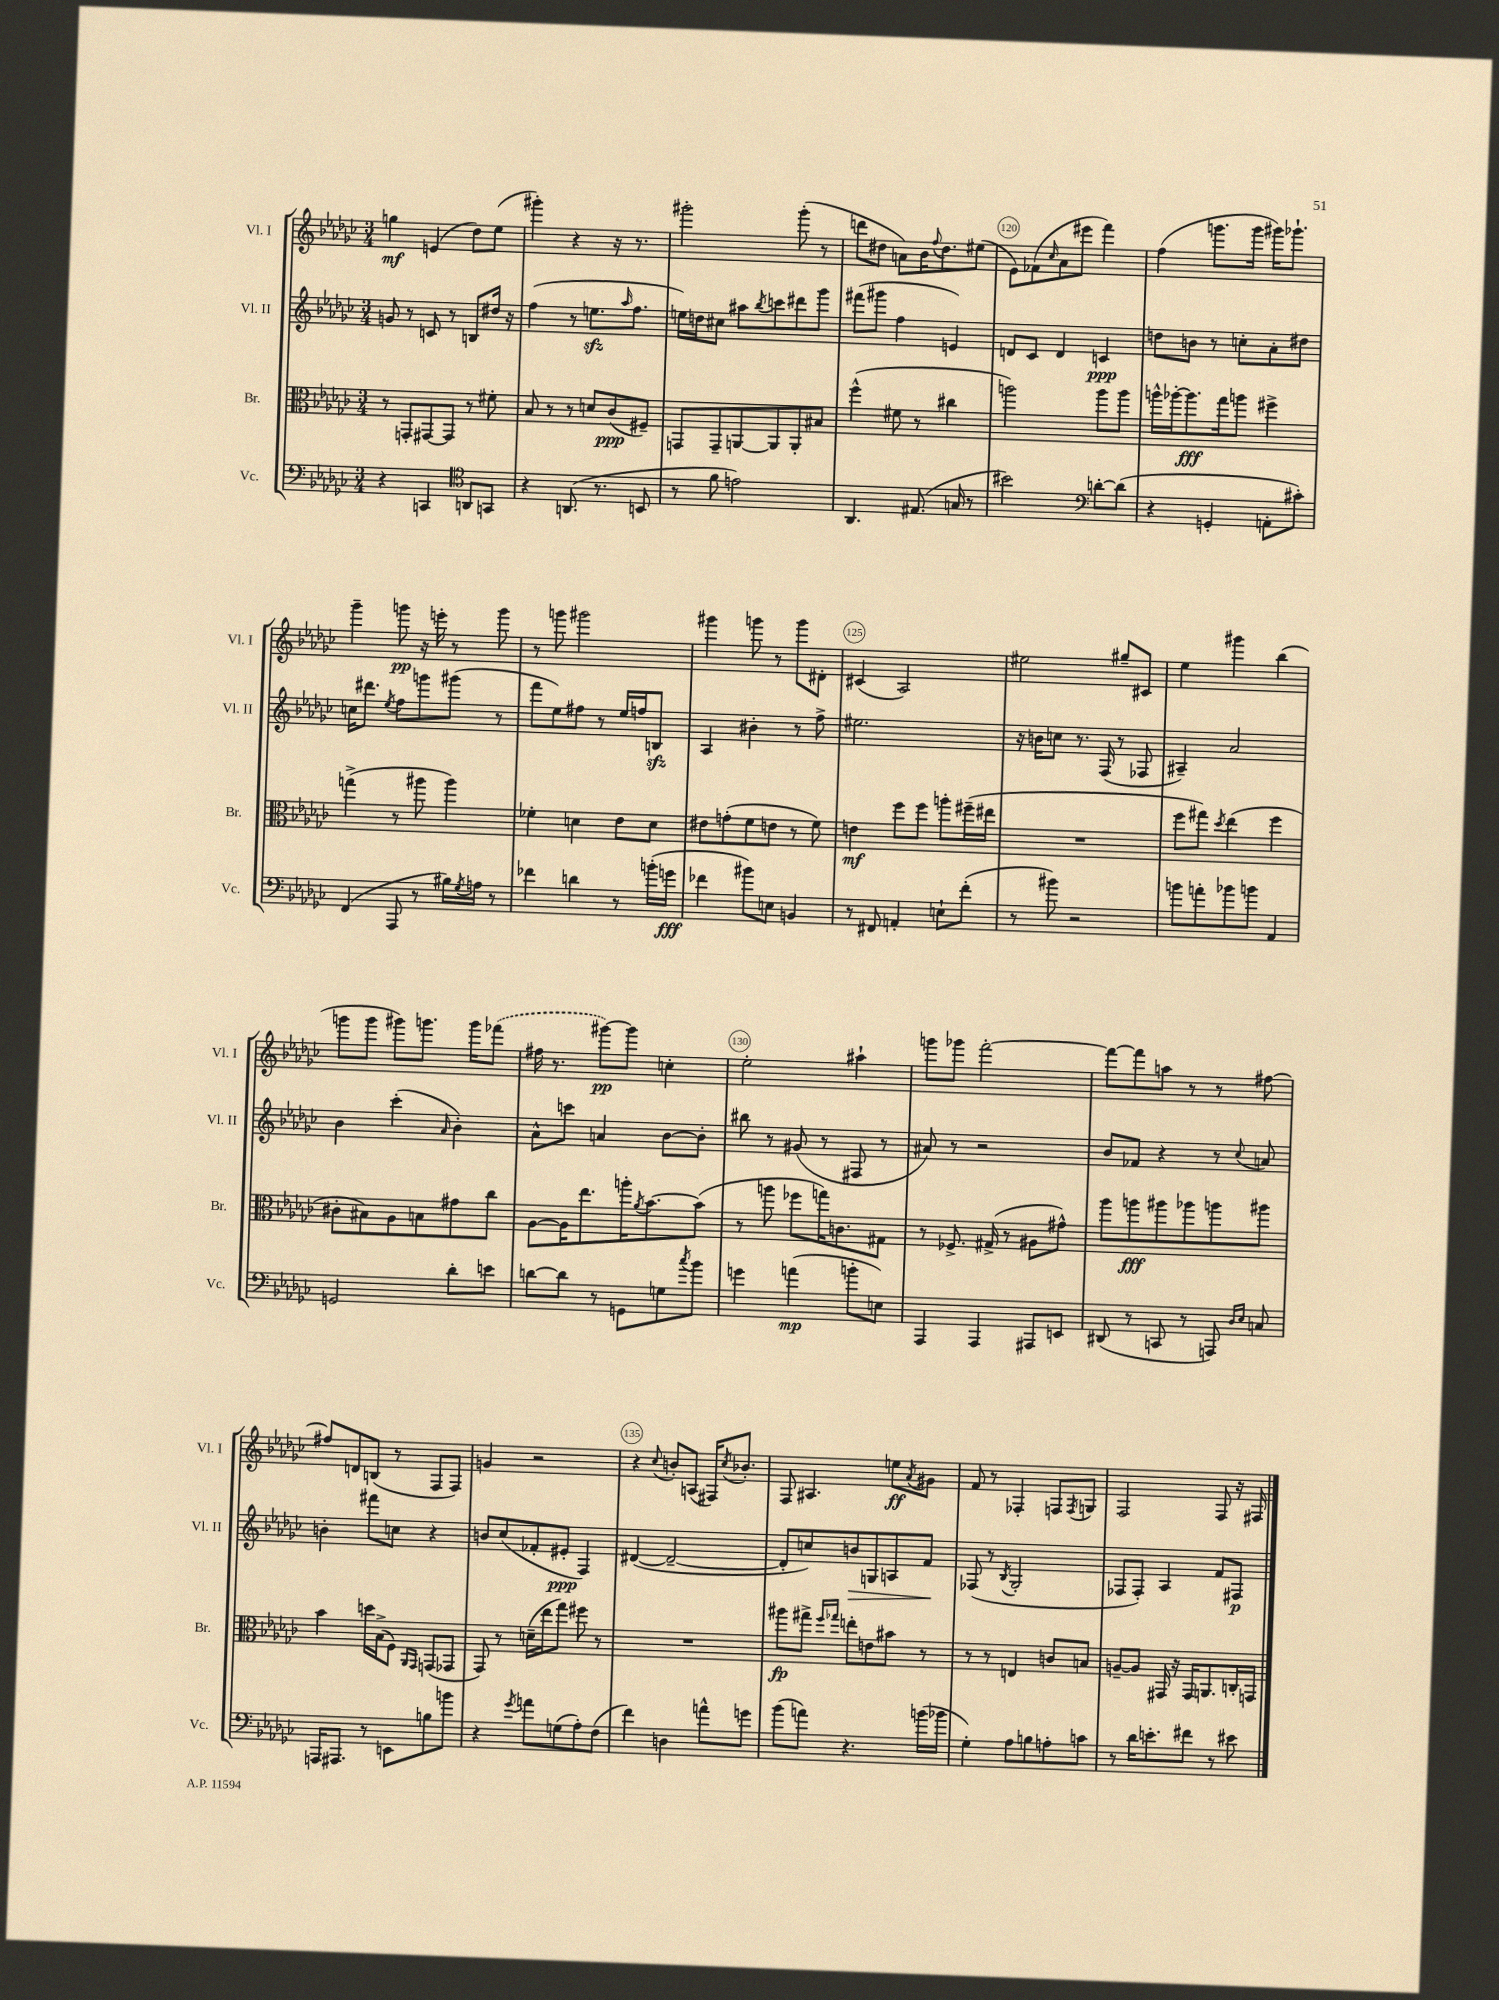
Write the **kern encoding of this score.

**kern	**kern	**kern	**kern
*staff4	*staff3	*staff2	*staff1
*clefF4	*clefC3	*clefG2	*clefG2
*k[b-e-a-d-g-c-]	*k[b-e-a-d-g-c-]	*k[b-e-a-d-g-c-]	*k[b-e-a-d-g-c-]
*M3/4	*M3/4	*M3/4	*M3/4
4r	8r	8g	4gg
.	8GG'	8r	.
4CC	[8GG#	8c	(4e
.	8GG#]	8r	.
*clefC4	*	*	*
8AA	8r	8B	8dd-)
8GG	8f#'	16dd#	(8ee-
.	.	16r	.
=	=	=	=
4r	8B-	(4ff	4ggg#')
.	8r	.	.
(8.AA	8r	8r	4r
.	8d	8.ee	.
8.r	.	.	.
.	(8c-	.	16r
.	.	16qqaa-	.
.	.	8.ff	8.r
8BB	8F#~)	.	.
=	=	=	=
8r	8GG	16ee)	2ggg#'
.	.	16dd	.
8f	8GG~	8cc#	.
2e)	[8AA	8aa#	.
.	.	8qbb-	.
.	8AA]	8ccc	.
.	8AA'	8ddd#	(8ggg#'
.	8B#	8ggg-	8r
=	=	=	=
4.AA-	(4ff^^	(8fff#	8ddd
.	.	8ggg#	8dd#
.	8f#	4ff	8a)
(8.E#	8r	.	16b-
.	.	.	8qqff
.	.	.	8.dd#
.	4cc#	4e)	.
16G	.	.	.
8r	.	.	(8ee#
=	=	=	=
2b#)	2aa)	8d	8e-)
.	.	8c-	(8f-
.	.	.	16qqcc-
.	.	4d	8a-
.	.	.	8eee#
*clefF4	*	*	*
[8d'	8aa	4c	4fff)
(8d]	8aa	.	.
=	=	=	=
4r	16aa^^	8dd	(4ff
.	[16aa-'	.	.
.	8.aa-]	8b	.
4GG'	.	8r	8.ggg
.	16gg-	.	.
.	8aa	8cc'	.
.	.	.	16ggg
8AA'	4ff#^	8a-'	16ggg#)
.	.	.	8.ggg-`
8c#')	.	8dd#	.
=	=	=	=
(4FF	(4gg^	16cc	4ggg-~
.	.	8.ddd#	.
.	.	8qee-	.
8AAA-	8r	8ff	8ggg
8r	8aa#	8ggg	16r
.	.	.	16eee'
16B#)	4aa#)	(8ggg#	8r
8qG-	.	.	.
16A	.	.	.
8r	.	8r	8ggg
=	=	=	=
4f-	4f-'	8fff	8r
.	.	8ee-)	8ggg
4d	4d	8ff#	2ggg#
.	.	8r	.
8r	8e-	16ee-	.
.	.	16ff	.
(16b'	8d	8B	.
16g	.	.	.
=	=	=	=
4f-	8e#	4A-	4ggg#
.	(8g'	.	.
8b#)	8f	4b#'	8ggg
8E	8e	.	8r
4BB	8r	8r	8ggg
.	8f)	8ff^	8d#'
=	=	=	=
8r	4e	2.ee#	(4c#
8FF#	.	.	.
4AA'	8ff	.	2A-)
.	8ff	.	.
8E`	8aa'	.	.
(8f'	(16ff#~	.	.
.	16ee#	.	.
=	=	=	=
8r	2.r	16r	2ee#
.	.	16b	.
8b#)	.	8cc	.
2r	.	8.r	.
.	.	(16F	.
.	.	8r	8gg#~
.	.	8F-	8c#
=	=	=	=
8b	8ff	4A#~)	4ee-
8a'	8gg#)	.	.
.	8qdd-	.	.
8b-	(4ee-	2a-	4ggg#
8b	.	.	.
4AA-	4ff	.	(4bb-
=	=	=	=
2GG	8c#'	4b-	8ggg
.	8B#)	.	8ggg
.	8A-	(4ccc-'	8ggg#)
.	8B	.	8.ggg
.	.	16qqa-	.
8d-'	8g#	4b-')	.
.	.	.	16ggg
8e	8cc-	.	(8fff-
=	=	=	=
[8d	[8A-	8a-^^	16ff#
.	.	.	8.r
8d]	16A-]	8ccc	.
.	8.ee-	.	.
8r	.	4a	[8ggg#)
8GG	16aa'	.	8ggg#]
.	8qa-	.	.
.	[8.b-	.	.
8G	.	[8b-	4cc'
8qcc-	.	.	.
8b-	(8b-]	8b-']	.
=	=	=	=
4g	8r	8bb#	2ee-'
.	8aa	8r	.
(4a	8ff-	(8g#	.
.	16gg)	8r	.
.	8.c	.	.
8b'	.	8F#	4aa#`
8E)	8G#	8r	.
=	=	=	=
4AAA-	8r	8a#)	8ggg
.	8.F-^	8r	8ggg-
4AAA-	.	2r	[2fff'
.	(16G#^	.	.
.	8r	.	.
8AAA#	8A#	.	.
8EE	8g#^^)	.	.
=	=	=	=
(8DD#	8aa-	8b-	8fff_
8r	8aa	8f-	8fff]
8CC	8aa#	4r	8aa
8r	8aa-	.	8r
8AAA)	8aa	8r	8r
16qqD-	.	.	.
16qqE-	.	8qqcc-	.
8C	8aa#	8a	[8ff#
=	=	=	=
16AAA	4b-	4b'	8ff#]
8.AAA#	.	.	.
.	.	.	8d
8r	16dd	8fff#	(8B
.	(16B-^	.	.
8EE	8F)	8cc	8r
.	16qqAA-	.	.
.	16qqGG-	.	.
8B	(8GG	4r	8F
8b	8GG-	.	8F)
=	=	=	=
4r	8GG-)	8b	4g
.	8r	(8cc-	.
8qg-	.	.	.
8a	(16d~	8f-'	2r
.	16ee-	.	.
(8G	8gg-)	8e#'	.
8A-')	8ff#	4F)	.
(8F	8r	.	.
=	=	=	=
4f)	2.r	([4d#	4r
.	.	.	8qqcc-
4D	.	2d#~_	8b'
.	.	.	(8A
8a^^	.	.	16F#)
.	.	.	8qcc-
.	.	.	8.b-'
8g	.	.	.
=	=	=	=
(8b-	8aa#	8d#']	8F
8a)	8gg#^	8cc)	4.A#
.	16qqff	.	.
.	16qqgg-	.	.
4.r	8ee'	8b	.
.	8e	8G	.
.	8b#	8A	8ee
.	.	.	8qa-
(16b	8r	8f	8g#
16b-	.	.	.
=	=	=	=
4G-')	8r	(8F-	8f
.	8r	8r	8r
.	.	8qB-	.
8A-	4E	2G-'	4F-'
8B	.	.	.
8A'	8c	.	8F
.	.	.	8qF
8c	8B	.	8G
=	=	=	=
8r	[8A~	8F-	2F
16d-	8A]	8F-')	.
8.e'	.	.	.
.	16GG#	4A-	.
.	16r	.	.
8f#	16GG#	.	.
.	8.AA	.	.
8r	.	8f	8F
8e#	16C'	8F#	16r
.	16GG	.	16F#
==	==	==	==
*-	*-	*-	*-
